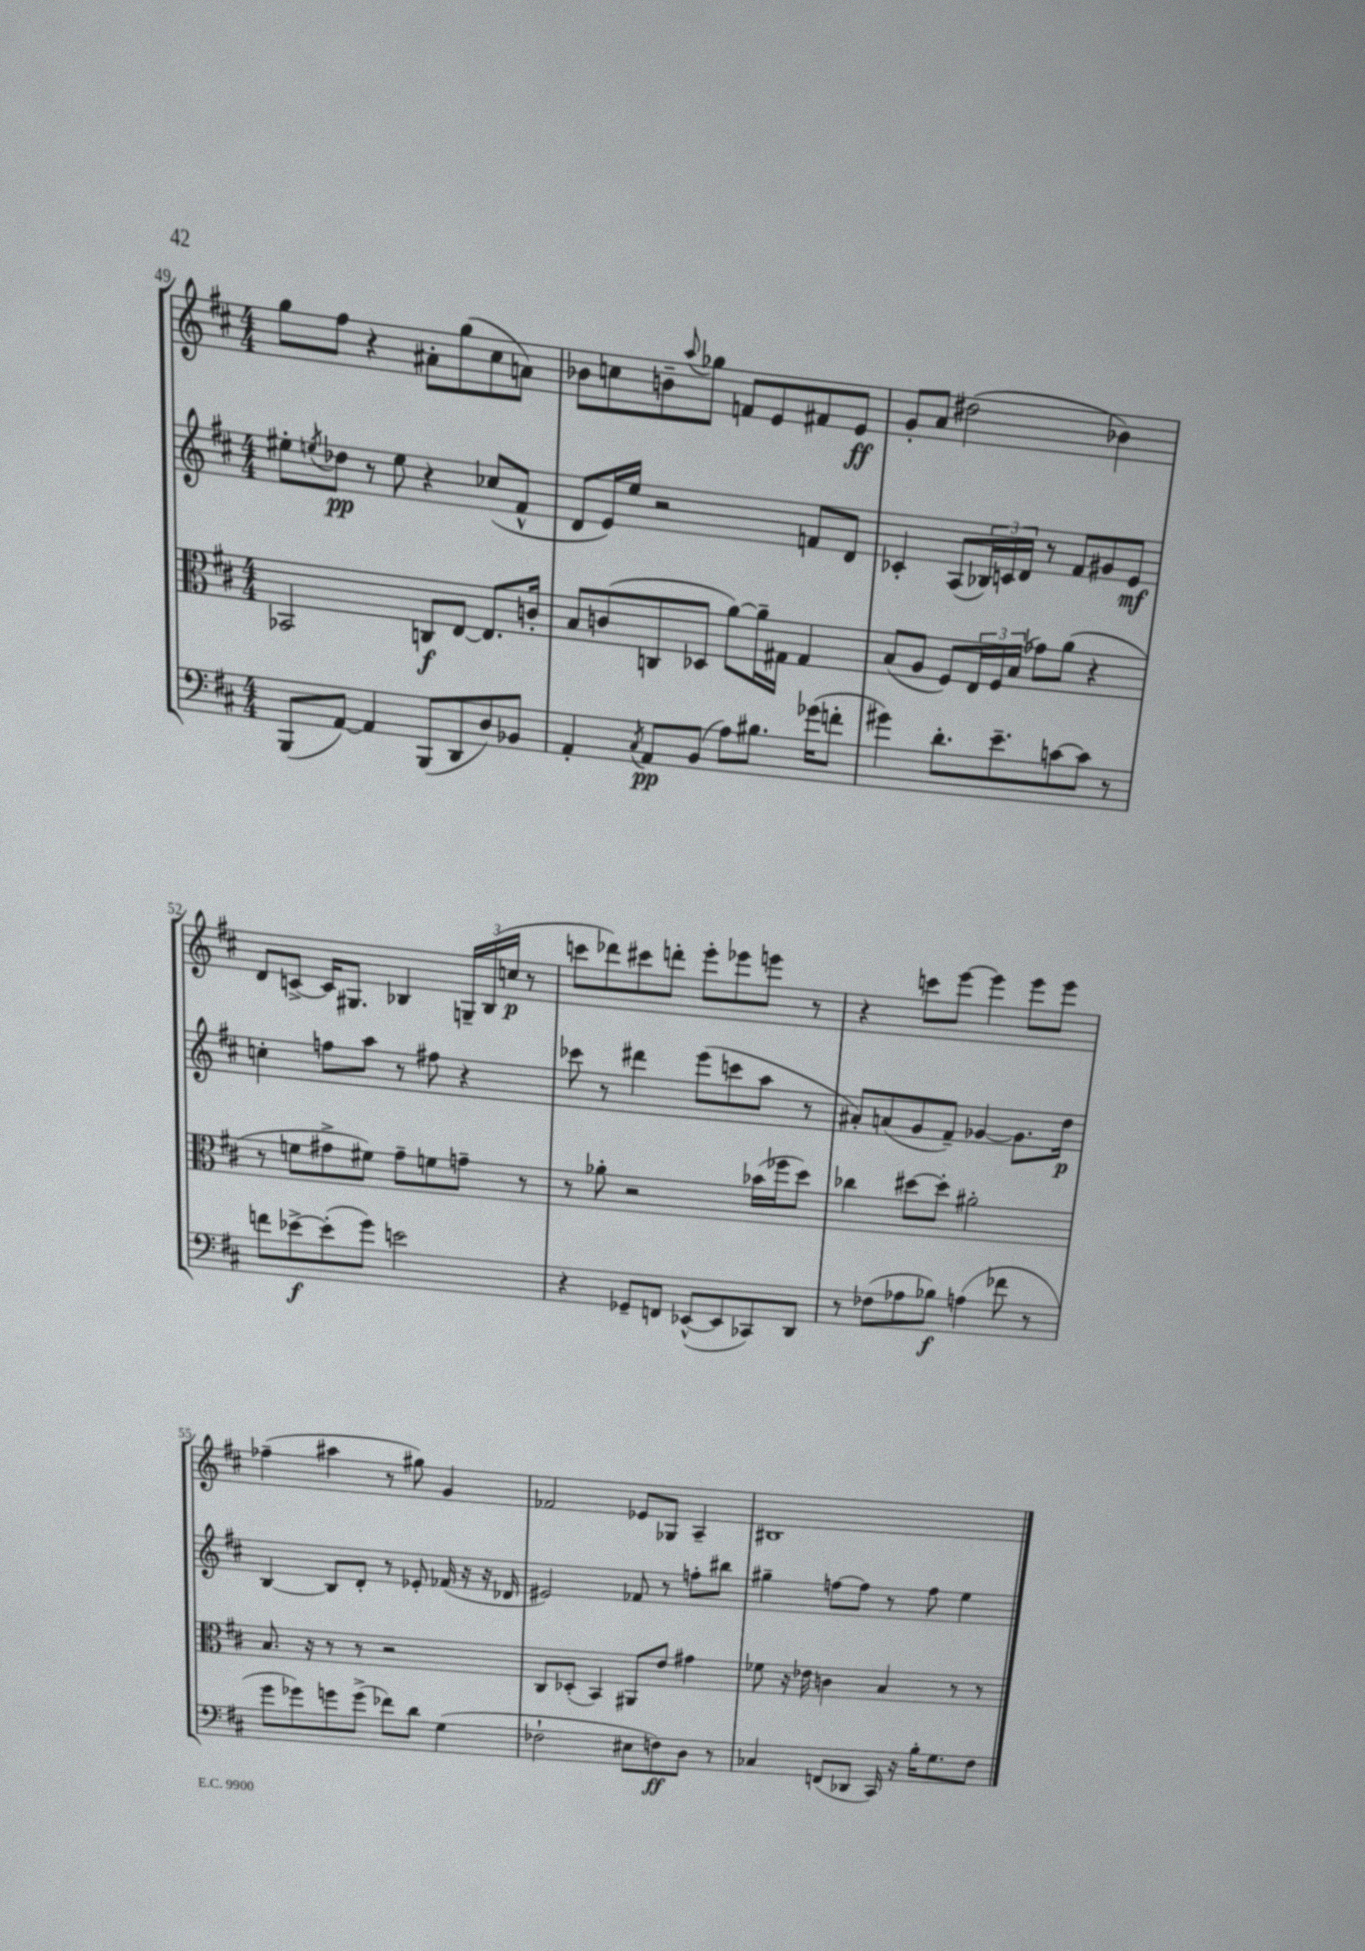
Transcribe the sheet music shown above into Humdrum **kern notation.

**kern	**kern	**kern	**kern
*staff4	*staff3	*staff2	*staff1
*clefF4	*clefC3	*clefG2	*clefG2
*k[f#c#]	*k[f#c#]	*k[f#c#]	*k[f#c#]
*M4/4	*M4/4	*M4/4	*M4/4
(8BBB	2BB-	8ee#'	8gg
.	.	8qee	.
[8AA)	.	8dd-	8ff#
4AA]	.	8r	4r
.	.	8ee	.
(8BBB	8C	4r	8a#'
8DD	[8E	.	(8gg
8D)	8.E]	(8cc-	8cc#
8BB-	.	8f#^^	8a)
.	16c'	.	.
=	=	=	=
4AA'	8B	8d	8b-
.	(8c	16e)	8cc
.	.	16ee	.
8qC#	.	.	.
8AA	8C	2r	8b~
.	.	.	8qqaa
(8BB	8D-	.	8gg-
8A)	[8a)	.	8f
8.B#	16a~]	.	8e
.	16G#	.	.
.	4G#	8f	8f#
(16g-	.	.	.
8f'	.	8d	8e
=	=	=	=
4g#)	(8B	4c-'	8g'
.	8A	.	8a
8.d'	8F#)	(8A	(2dd#
.	24E	24B-)	.
.	24F#	24c	.
8.e~	.	.	.
.	(24B	24d	.
.	8g-)	8r	.
[8c	(8a	8f#	.
8c]	4r	8g#	4b-)
8r	.	8e	.
=	=	=	=
8f	8r	4cc'	8d
[8e-^	8f	.	[8c^
(8e-']	8g#^	8ff	16c]
.	.	.	8.G#
8g)	8f#)	8aa	.
2e	8g#~	8r	4B-
.	8f	8ff#	.
.	8g~	4r	24G~
.	.	.	(24B-
.	.	.	24cc
.	8r	.	8r
=	=	=	=
4r	8r	8ccc-	8ccc
.	8a-'	8r	8ddd-)
8GG-~	2r	4ddd#	8ccc#
8FF	.	.	8ddd'
([8EE-^^	.	(8eee	8eee'
8EE-]	.	8ccc	8eee-
8CC-)	(16b-	8aa	8eee
.	16ff-	.	.
8DD	8dd)	8r	8r
=	=	=	=
8r	4cc-	8a#')	4r
(8F-	.	(8a	.
8A-	[8dd#	8g	8ccc
8B-)	8dd#']	8f#~)	[8eee
(4A	2a#'	[4g-	4eee]
8f-	.	8.g-]	8eee
8r	.	.	8eee
.	.	16dd	.
=	=	=	=
8g	8.B	[4B	(4ff-~
8g-)	.	.	.
.	16r	.	.
8g	8r	8B]	4aa#
(8g^	8r	8d'	.
8f-)	2r	8r	8r
8d	.	8e-'	8gg#)
(4G	.	(16f-	4g
.	.	16r	.
.	.	16r	.
.	.	16d-	.
=	=	=	=
2F-`	8C#	2e#)	2f-
.	(8D-'	.	.
.	4BB)	.	.
8E#	8AA#	8f-	8e-
8F)	8e	8r	8G-
8D	4g#	8ff'	4A~
8r	.	8bb#	.
=	=	=	=
4C-	8f-	4gg#~	1B#
.	16r	.	.
.	16e-	.	.
(8FF	4c	[8ff	.
8DD-	.	8ff]	.
16CC#)	4B	8r	.
16r	.	.	.
16B'	.	8ff	.
8.G	.	.	.
.	8r	4ee	.
8F#	8r	.	.
==	==	==	==
*-	*-	*-	*-
